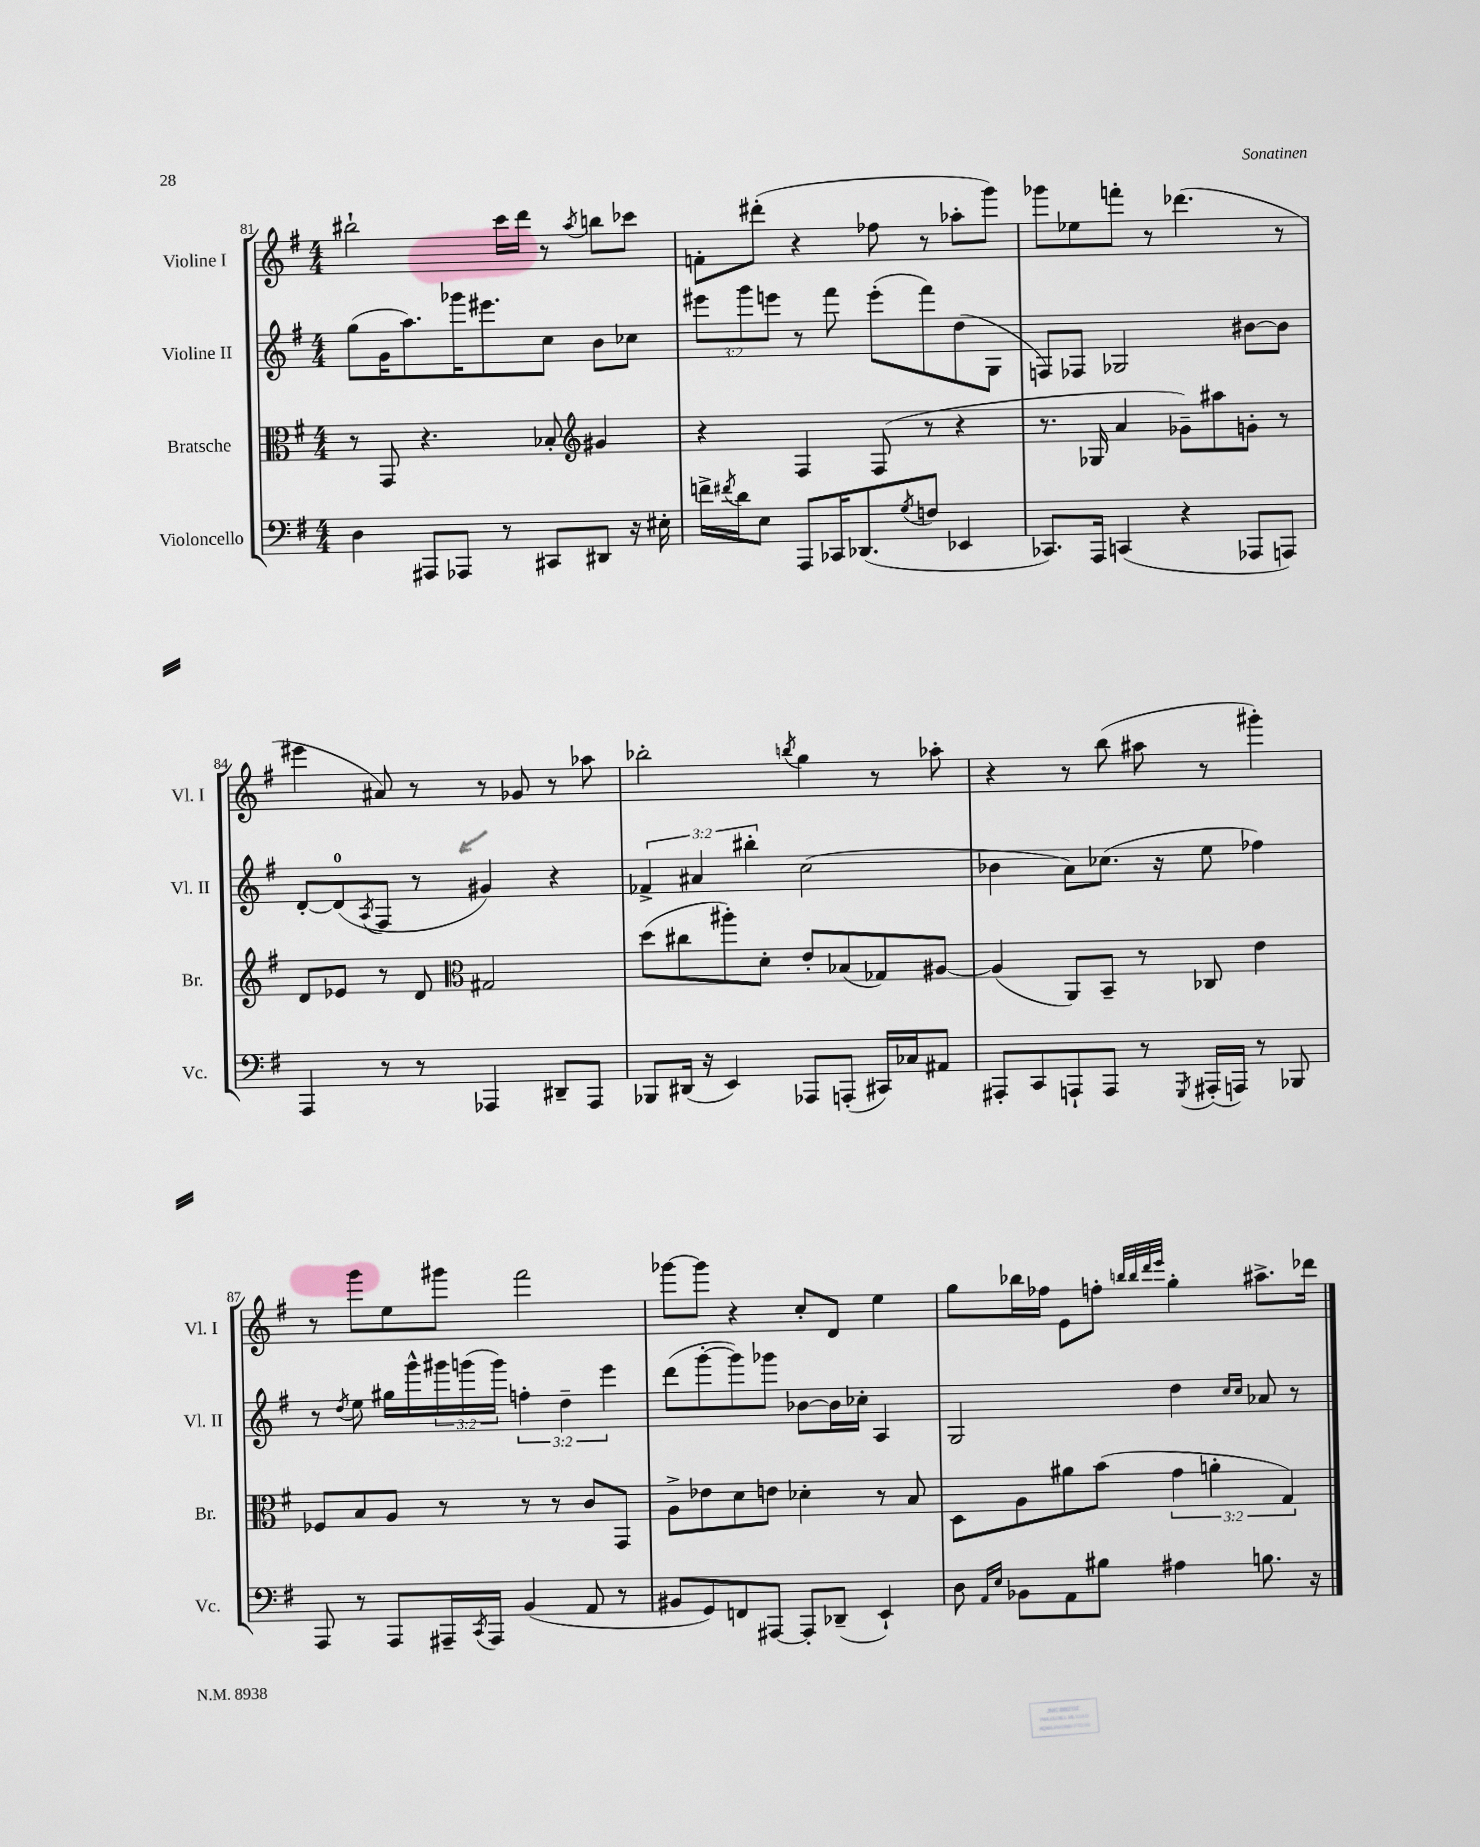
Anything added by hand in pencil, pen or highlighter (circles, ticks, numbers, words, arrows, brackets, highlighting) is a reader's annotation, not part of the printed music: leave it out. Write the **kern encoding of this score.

**kern	**kern	**kern	**kern
*staff4	*staff3	*staff2	*staff1
*clefF4	*clefC3	*clefG2	*clefG2
*k[f#]	*k[f#]	*k[f#]	*k[f#]
*M4/4	*M4/4	*M4/4	*M4/4
4D\	8r	(8gg\L	2bb#`\
.	8GG/	16g\K	.
.	.	8.aa\)	.
8AAA#/L	4.r	.	.
8AAA-/J	.	16ggg-\K	.
.	.	8.eee#\	.
8r	.	.	16ccc\LL
.	.	.	16ddd\JJ
8CC#/L	8B-'/	8cc\J	8r
*	*clefG2	*	*
.	.	.	8qaa/
8DD#/J	4g#/	8b\L	8bb\L
16r	.	8cc-\J	8ccc-\J
16E#'\	.	.	.
=	=	=	=
16f^\LL	4r	12eee#\L	8f'\L
8qf#/	.	.	.
16d\J	.	.	.
.	.	12ggg\	.
8E\J	.	.	(8ddd#'\J
.	.	12eee\J	.
8AAA/L	4F#/	8r	4r
16CC-/K	.	8fff#\	.
(8.DD-/	.	.	.
.	(8F#/	(8eee'\L	8ff-\
8qG/	.	.	.
8F/J	8r	8fff#\)	8r
4EE-/	4r	(8dd\	8aa-'\L
.	.	8G\J	8ggg\J)
=	=	=	=
8.CC-/L)	8.r	8F/L)	8ggg-\L
.	.	8F-/J	8ee-\
16AAA/Jk	16G-/	.	.
(4CC/	4a/	2G-/	8fff'\J
.	.	.	8r
4r	8g-~\L)	.	(4.ddd-\
.	8aa#\	.	.
8AAA-/L	8g'\J	[8b#\L	.
8AAA/J)	8r	8b#\]J	8r
=	=	=	=
4AAA/	8d/L	[8d'/L	4eee#\
.	8e-/J	(8d/]	.
.	.	8qA/	.
8r	8r	8F#/J	8a#/)
8r	8d/	8r	8r
*	*clefC3	*	*
4AAA-/	2G#/	4g#/)	8r
.	.	.	8g-/
8DD#~/L	.	4r	8r
8AAA-/J	.	.	8aa-\
=	=	=	=
8BBB-/L	(8dd\L	6f-^/	2bb-'\
(16DD#/Jk	8cc#\	.	.
.	.	6a#/	.
16r	.	.	.
4EE/)	8aa#'\)	.	.
.	.	6bb#'\	.
.	8d'\J	.	.
.	.	.	8qbb/
8AAA-/L	8e'/L	(2cc\	4gg\
(8AAA'/J	(8B-/	.	.
16CC#/LL)	8G-/)	.	8r
16C-/J	.	.	.
8AA#/J	[8A#/J	.	8aa-'\
=	=	=	=
8AAA#'/L	(4A#/]	4b-\	4r
8CC/	.	.	.
8AAA`/	8AA/L)	8a\L)	8r
8AAA/J	8BB~/J	(8.cc-\J	(8bb\
8r	8r	.	8aa#\
.	.	16r	.
8qGGG/	.	.	.
(16AAA#'/LL	8C-/	8ee\	8r
16AAA/JJ)	.	.	.
8r	4e\	4ff-\)	4ggg#'\)
8BBB-/	.	.	.
=	=	=	=
8AAA/	8F-/L	8r	8r
.	.	8qdd/	.
8r	8B/	8ee\	8ggg\L
8AAA/L	8A/J	16gg#\LL	8ee\
.	.	16ggg^^\	.
16AAA#~/L	8r	24ggg#\	8ggg#\J
.	.	(24ggg\	.
8qCC/	.	.	.
16AAA#/JJ	.	.	.
.	.	24ggg\JJ)	.
(4BB/	8r	6ff'\	2fff#\
.	8r	.	.
.	.	6dd~\	.
8AA/	8c/L	.	.
.	.	6eee\	.
8r	8GG/J	.	.
=	=	=	=
8BB#/L	8A^\L	(8ddd\L	[8ggg-\L
8GG/)	8e-\	[8ggg'\	8ggg-\]J
8FF/	8d\	8ggg\])	4r
[8AAA#/J	8e\J	8ggg-\J	.
8AAA#'/]L	4d-'\	[8b-\L	8cc'/L
(8DD-~/J	.	16b-\]L	8d/J
.	.	16cc-'\JJ	.
4EE`/)	8r	4A/	4ee\
.	8B/	.	.
=	=	=	=
8D\	8D\L	2G/	8gg\L
16qqAA/LL	.	.	.
16qqE/JJ	.	.	.
8BB-\L	8A\	.	16bb-\L
.	.	.	16ff-\JJ
8AA\	8a#\	.	8e\L
8B#\J	(8b\J	.	8ff'\J
.	.	.	32qqbb/LLL
.	.	.	32qqbb/
.	.	.	32qqddd/
.	.	.	32qqeee/JJJ
4A#\	6g\	4dd\	4gg'\
.	6a'\	.	.
.	.	16qqcc/LL	.
.	.	16qqcc/JJ	.
8.B\	.	8a-/	8.aa#^\L
.	6G/)	.	.
.	.	8r	.
16r	.	.	16ddd-\Jk
==	==	==	==
*-	*-	*-	*-
